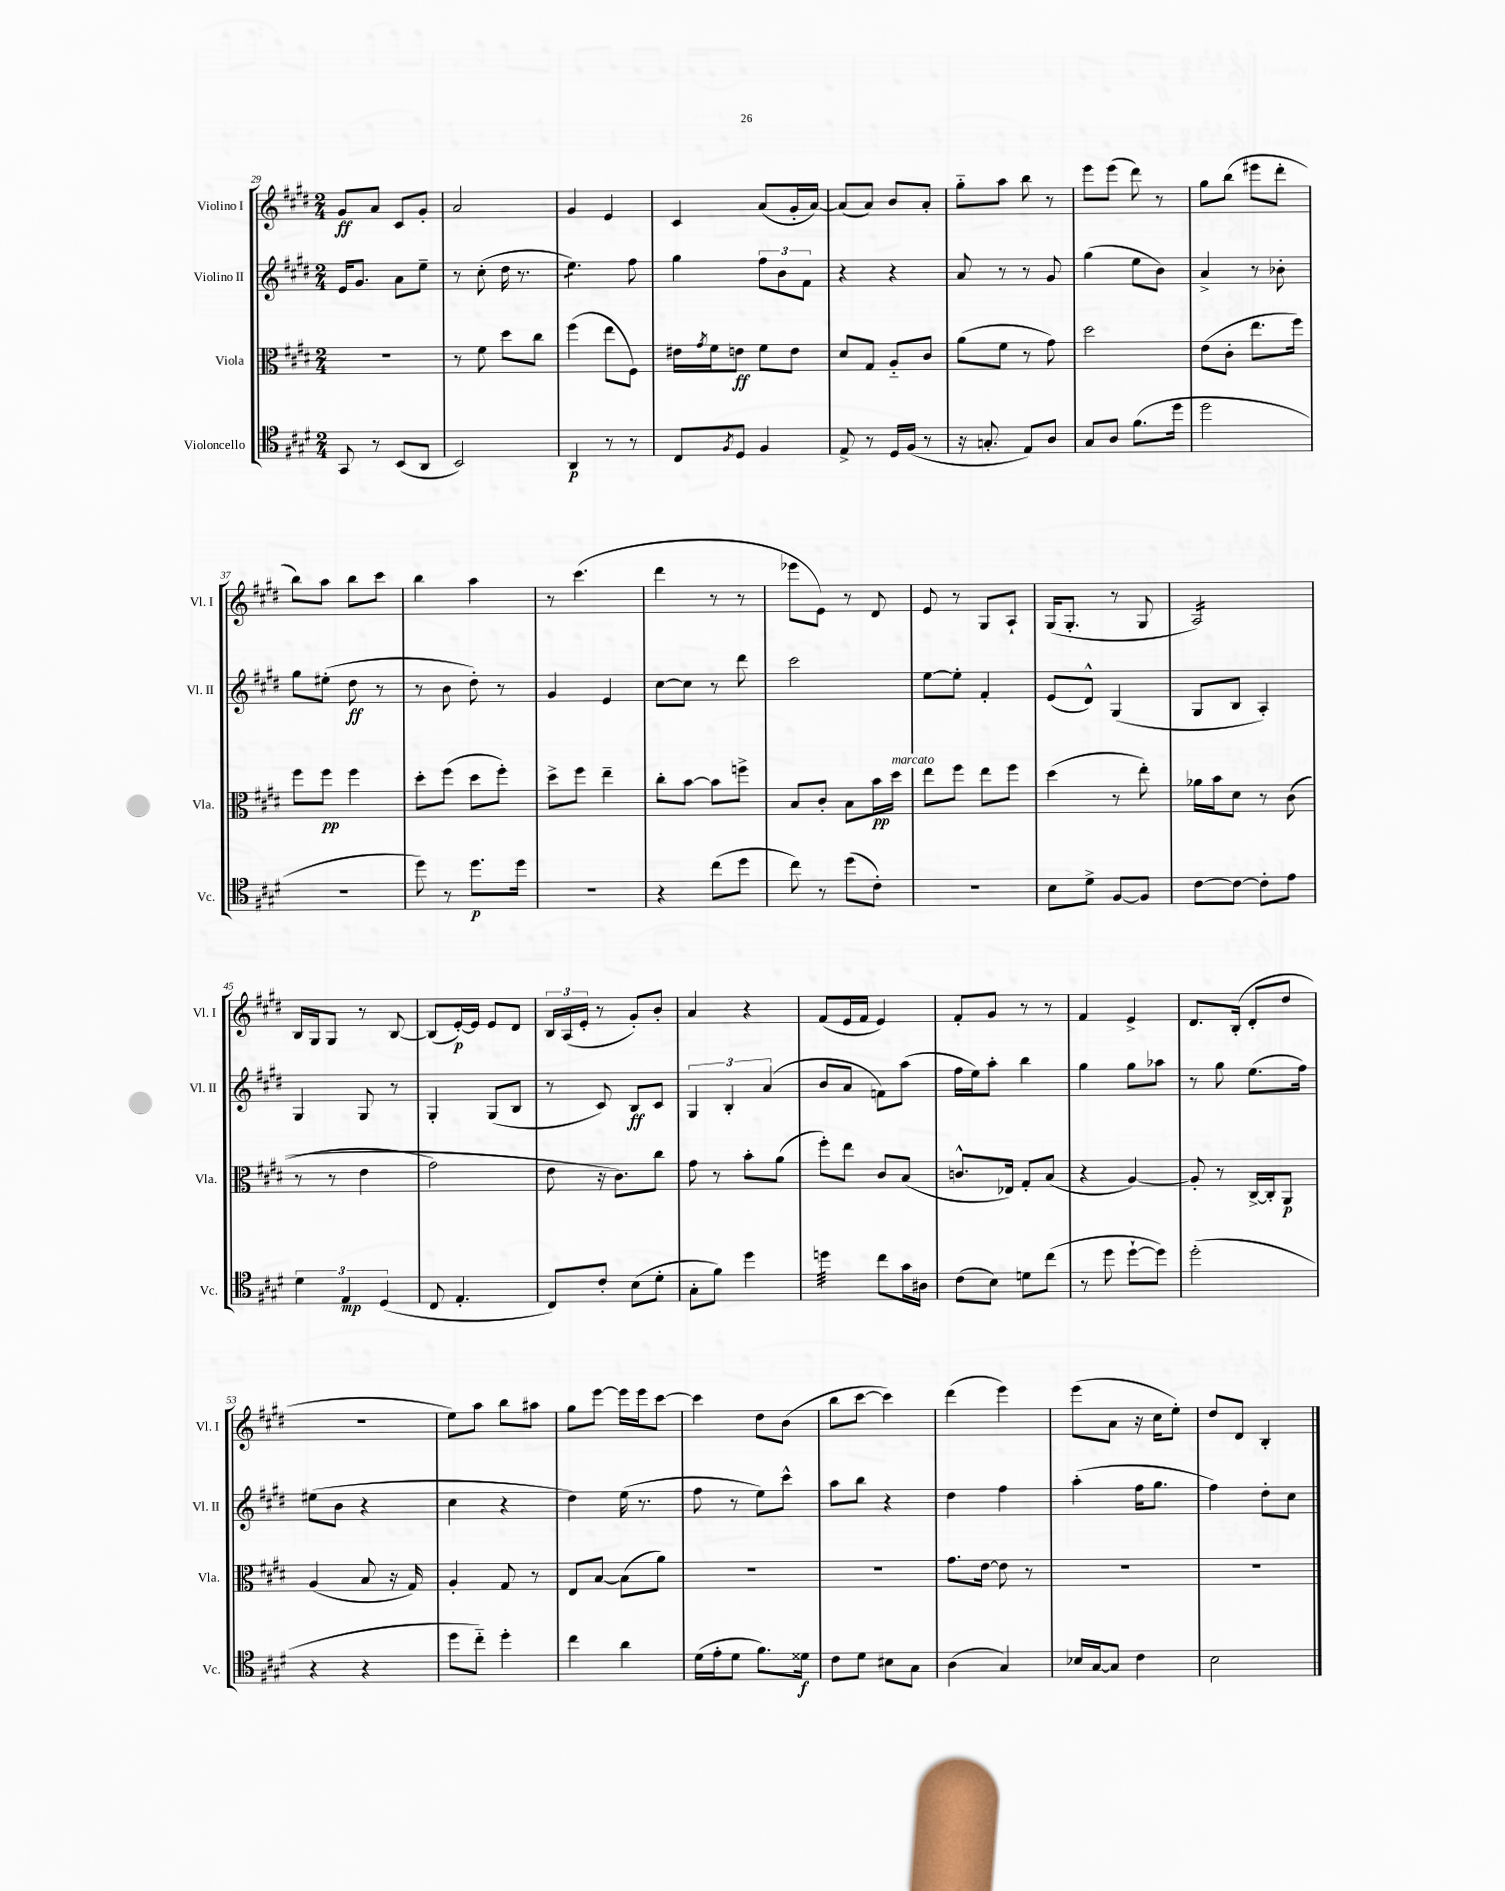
<<
\new StaffGroup <<
\new Staff = "s0" \with { instrumentName = "Violino I" shortInstrumentName = "Vl. I" } {
    \clef treble \key e \major \numericTimeSignature \time 2/4
    gis'8\ff a'8 cis'8 gis'8-. |
    a'2 |
    gis'4 e'4 |
    cis'4 a'8( gis'16-. a'16~) |
    a'8( a'8) b'8 a'8-. |
    gis''8-_ a''8 b''8 r8 |
    e'''8 e'''8( dis'''8) r8 |
    gis''8 b''8( eis'''8 dis'''8-. |
    b''8) a''8 b''8 cis'''8 |
    b''4 a''4 |
    r8 cis'''4.( |
    dis'''4 r8 r8 |
    ees'''8 e'8) r8 dis'8 |
    e'8 r8 gis8 a8-! |
    gis16( gis8.-. r8 gis8 |
    a2:16) |
    b16 gis16 gis8 r8 b8~ |
    b8( e'16~-.\p) e'16 e'8 dis'8 |
    \tuplet 3/2 { b16 a16( e'16-. } r8 gis'8-.) b'8-. |
    a'4 r4 |
    fis'8( e'16 fis'16 e'4) |
    fis'8-. gis'8 r8 r8 |
    fis'4 e'4-> |
    dis'8. b16-.( dis'8-. dis''8 |
    R2 |
    e''8) a''8 b''8 ais''8 |
    gis''8 e'''8~ e'''16 e'''16 cis'''8~ |
    cis'''4 dis''8 b'8( |
    b''8 cis'''8~ cis'''4) |
    dis'''4( e'''4) |
    e'''8( a'8 r16 cis''16 e''8-.) |
    dis''8 dis'8 b4-. \bar "|." |
}
\new Staff = "s1" \with { instrumentName = "Violino II" shortInstrumentName = "Vl. II" } {
    \clef treble \key e \major \numericTimeSignature \time 2/4
    e'16 gis'8. a'8 e''8-- |
    r8 cis''8-.( dis''16 r8. |
    e''4.:8) fis''8 |
    gis''4 \tuplet 3/2 { fis''8 b'8 fis'8 } |
    r4 r4 |
    a'8 r8 r8 gis'8 |
    gis''4( e''8 b'8) |
    a'4-> r8 bes'8-. |
    gis''8 eis''8-.( dis''8\ff r8 |
    r8 b'8 dis''8-.) r8 |
    gis'4 e'4 |
    cis''8~ cis''8 r8 dis'''8 |
    cis'''2 |
    e''8~ e''8-. fis'4-. |
    e'8( dis'8-^) gis4( |
    gis8 b8 a4-.) |
    gis4 gis8 r8 |
    gis4-. gis8( b8 |
    r8 cis'8) b8\ff cis'8 |
    \tuplet 3/2 { gis4 b4-. a'4( } |
    b'8 a'8 f'8) a''8( |
    fis''16 e''16) a''8-. b''4 |
    gis''4 gis''8 aes''8 |
    r8 gis''8 e''8.( fis''16) |
    eis''8( b'8 r4 |
    cis''4 r4 |
    dis''4) e''16( r8. |
    fis''8 r8 e''8) cis'''8-^ |
    a''8 b''8 r4 |
    dis''4 fis''4 |
    a''4-.( fis''16 gis''8. |
    fis''4) dis''8-. cis''8 \bar "|." |
}
\new Staff = "s2" \with { instrumentName = "Viola" shortInstrumentName = "Vla." } {
    \clef alto \key e \major \numericTimeSignature \time 2/4
    r2 |
    r8 fis'8 dis''8 cis''8 |
    fis''4( e''8 fis8) |
    eis'16 \acciaccatura { gis'8 } fis'16 e'8\ff fis'8 e'8 |
    dis'8 gis8 a8-_ cis'8 |
    a'8( fis'8 r8 gis'8) |
    dis''2 |
    e'8( cis'8-. e''8. fis''16) |
    fis''8 fis''8\pp fis''4 |
    dis''8-. fis''8( dis''8 fis''8-.) |
    dis''8-> fis''8 e''4-- |
    cis''8-. b'8~ b'8 f''8-> |
    b8 cis'8-. b8 b'16\pp dis''16^\markup { \italic "marcato" } |
    e''8 fis''8 e''8 fis''8 |
    dis''4( r8 e''8-.) |
    aes'16 b'16 dis'8 r8 cis'8(\( |
    r8 r8 e'4 |
    gis'2) |
    e'8 r16 cis'8.\) cis''8 |
    gis'8 r8 b'8-. a'8( |
    fis''8-.) e''8 cis'8 b8( |
    c'8.-^ ees16) gis8-. b8( |
    r4 a4~) |
    a8-. r8 cis16~-> cis16-. a,8\p |
    a4( b8 r16 gis16) |
    a4-. gis8 r8 |
    e8 b8~ b8( a'8) |
    r2 |
    R2 |
    gis'8. e'16~ e'8 r8 |
    r2 |
    r2 \bar "|." |
}
\new Staff = "s3" \with { instrumentName = "Violoncello" shortInstrumentName = "Vc." } {
    \clef tenor \key e \major \numericTimeSignature \time 2/4
    gis,8 r8 b,8( a,8 |
    b,2) |
    a,4\p r8 r8 |
    cis8 \acciaccatura { fis8 } dis8 fis4 |
    e8-> r8 dis16 fis16( r8 |
    r16 g8.-. e8) a8 |
    gis8 a8 fis'8.( dis''16 |
    dis''2 |
    R2 |
    dis''8) r8 dis''8.\p dis''16 |
    r2 |
    r4 cis''8( dis''8 |
    cis''8) r8 dis''8( cis'8-.) |
    R2 |
    b8 dis'8-> fis8~ fis8 |
    cis'8~ cis'8~ cis'8-. e'8 |
    \tuplet 3/2 { dis'4 e4\mp dis4( } |
    cis8 e4.-. |
    cis8) cis'8-. b8( dis'8-. |
    gis8-. fis'8) dis''4 |
    d''4:32 cis''8 gis'16 ais16 |
    cis'8( b8) d'8 cis''8( |
    r8 dis''8 dis''8~-! dis''8) |
    dis''2-.( |
    r4 r4 |
    dis''8 cis''8-_) dis''4-. |
    cis''4 a'4 |
    dis'16( e'16-. dis'8 fis'8.) disis'16\f |
    cis'8 dis'8 bis8 gis8 |
    a4( gis4) |
    bes16 gis16~ gis8 cis'4 |
    b2 \bar "|." |
}
>>
>>
\layout { \context { \Score currentBarNumber = #29 } }
